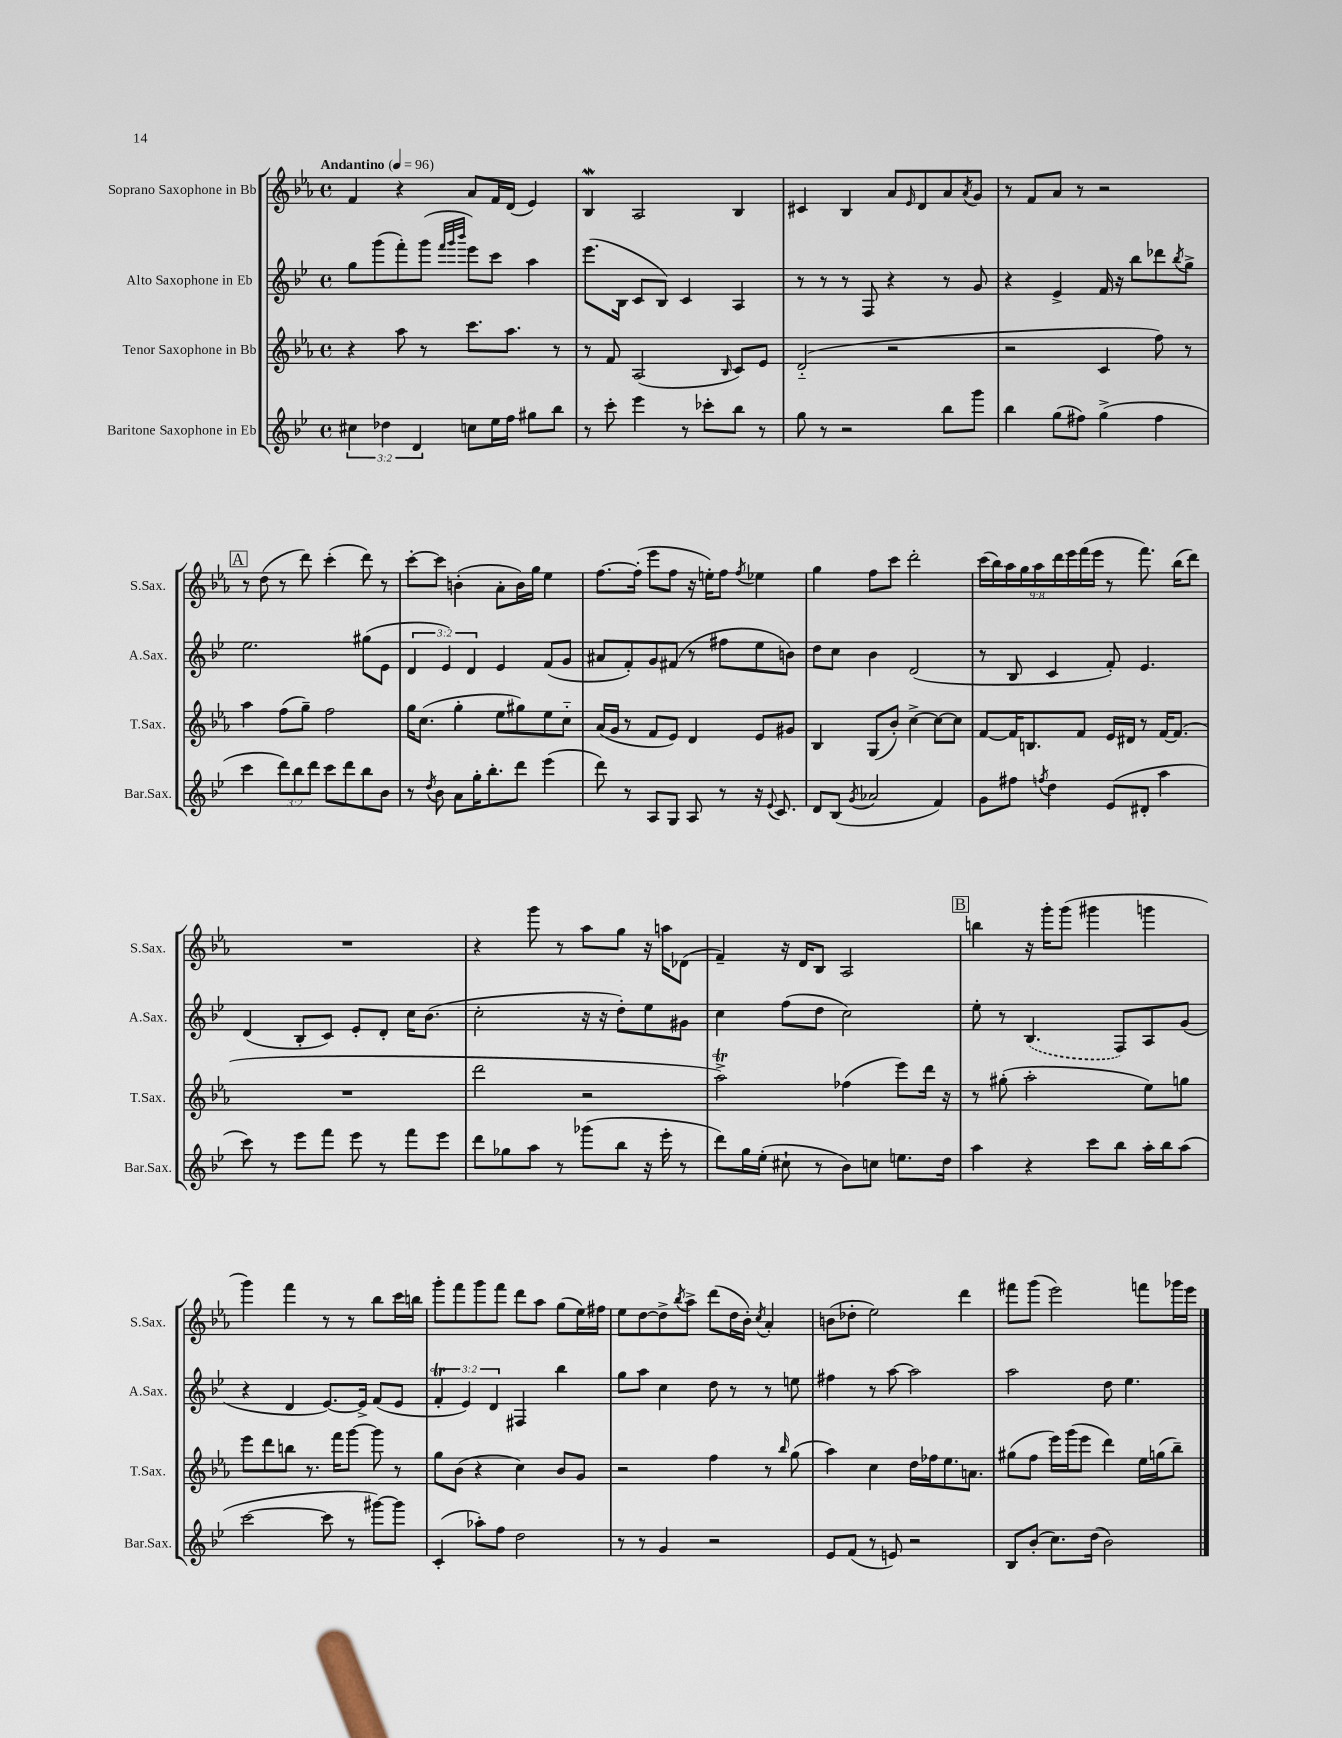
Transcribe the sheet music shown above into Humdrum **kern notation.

**kern	**kern	**kern	**kern
*part4	*part3	*part2	*part1
*staff4	*staff3	*staff2	*staff1
*I"Baritone Saxophone in Eb	*I"Tenor Saxophone in Bb	*I"Alto Saxophone in Eb	*I"Soprano Saxophone in Bb
*I'Bar.Sax.	*I'T.Sax.	*I'A.Sax.	*I'S.Sax.
*clefG2	*clefG2	*clefG2	*clefG2
*k[b-e-]	*k[b-e-a-]	*k[b-e-]	*k[b-e-a-]
*M4/4	*M4/4	*M4/4	*M4/4
*met(c)	*met(c)	*met(c)	*met(c)
*MM96	*MM96	*MM96	*MM96
=1	=1	=1	=1
!	!	!	!LO:TX:a:B:t=Andantino
6cc#X\	4r	8gg\L	4f/
.	.	(8ggg\	.
6dd-X\	.	.	.
.	8aa-\	8fff'\)	4r
6d/	.	.	.
.	8r	(8ggg\J	.
.	.	32qqfff/LLL	.
.	.	32qqggg/	.
.	.	32qqbbb-/JJJ	.
8ccn\L	8.ccc\L	8eee-\L)	8a-/L
16ee-\L	.	8ccc\J	16f/L
16ff\JJ	8.aa-\J	.	(16d/JJ
8gg#X\L	.	4aa\	4e-/)
8bb-\J	8r	.	.
=2	=2	=2	=2
8r	8r	(8.eee-\L	4B-W/
8ccc'\	8f/	.	.
.	.	16B-\Jk	.
4eee-\	(2A-/	8c/L	2A-/
.	.	8B-/J)	.
8r	.	4c/	.
8ccc-X'\L	.	.	.
.	16qqB-/	.	.
8bb-\J	8c/L)	4A/	4B-/
8r	8e-/J	.	.
=3	=3	=3	=3
8gg\	(2d/	8r	4c#X/
8r	.	8r	.
2r	.	8r	4B-/
.	.	8F/	.
.	2r	4r	8a-/L
.	.	.	16qqe-/
.	.	.	8d/
8bb-\L	.	8r	8a-/
.	.	.	8qa-/
8ggg\J	.	8g/	8g/J
=4	=4	=4	=4
4bb-\	2r	4r	8r
.	.	.	8f/L
(8gg\L	.	4e-^/	8a-/J
8ff#X\J)	.	.	8r
(4gg^\	4c/	16f/	2r
.	.	16r	.
.	.	8bb-\L	.
4ff#\	8ff\)	8ddd-X\	.
.	.	8qbb-/	.
.	8r	8gg^\J	.
!!LO:LB:g=z
!!LO:REH:place=s1:t=A
=5	=5	=5	=5
4ccc\	4aa-\	2.ee-\	8r
.	.	.	(8dd\
12ddd\L)	(8ff\L	.	8r
12bb-\	.	.	.
.	8gg~\J)	.	8ddd\)
12ddd\J	.	.	.
8ccc\L	2ff\	.	(4ccc'\
8ddd\	.	.	.
8bb-\	.	(8gg#X\L	8ddd\)
8b-\J	.	8e-\J	8r
=6	=6	=6	=6
8r	16gg\KL	6d/	[8ccc'\L
.	(8.cc\J	.	.
8qdd/	.	.	.
8b-\	.	.	8ccc\J]
.	.	6e-/)	.
8a\L	4gg'\	.	(4bn'\
.	.	6d/	.
16gg'\K	.	.	.
8.bb-'\	.	.	.
.	8ee-\L	4e-/	8a-'\L
8ddd\J	8gg#X\)	.	16b\L)
.	.	.	16gg\JJ
(4eee-\	8ee-\	(8f/L	4ee-\
.	8cc\J	8g/J	.
=7	=7	=7	=7
8ddd\)	(16a-/LL	8a#X/L	[8.ff\L
.	16g/JJ	.	.
8r	8r	8f'/)	.
.	.	.	(16ff'\Jk]
8A/L	8f/L	8g/	8eee-\L
8G/J	8e-/J)	(8f#X/J	8ff\J
8A/	4d/	8r	16r
.	.	.	16een'\KL)
8r	.	8ff#X\L	8ff\J
.	.	.	8qff/
16r	8e-/L	8ee-\	4ee-X\
8qqe-/	.	.	.
8.c/	.	.	.
.	8g#X/J	8bn\J)	.
=8	=8	=8	=8
8d/L	4B-/	8dd\L	4gg\
(8B-/J	.	8cc\J	.
8qg/	.	.	.
2a-X/	(8G/L	4b-\	8ff\L
.	8b-'/J)	.	8ccc\J
.	[4cc^\	(2d/	2ddd'\
4f/)	8cc\L_	.	.
.	8cc\J]	.	.
=9	=9	=9	=9
8g\L	[8f/L	8r	(18ccc\LL
.	.	.	18bb-\)
.	.	.	18aa-\
8ff#X\J	16f/K]	8B-/	.
.	.	.	18gg\
.	8.Bn/	.	.
.	.	.	18aa-\
8qffn/	.	.	.
4dd\	.	4c/	.
.	.	.	18ddd\
.	.	.	18eee-\
.	8f/J	.	.
.	.	.	(18fff\
.	.	.	18eee-\JJ
(8e-/L	16e-/LL	8f'/)	8r
.	16d#X/JJ	.	.
8d#X'/J	8r	4.e-/	8.fff\)
4aa\	[16f/KL	.	.
.	(8.f/J]	.	(16bb-\KL
.	.	.	8ddd\J)
!!LO:LB:g=z
=10	=10	=10	=10
8ccc\)	1r	(4d/	1r
8r	.	.	.
8eee-\L	.	8B-'/L	.
8fff\J	.	8c/J)	.
8eee-\	.	8e-'/L	.
8r	.	8d'/J	.
8fff\L	.	16cc\KL	.
.	.	(8.b-\J	.
8eee-\J	.	.	.
=11	=11	=11	=11
8ddd\L	2ddd\	2cc'\	4r
8gg-X\	.	.	.
8aa\J	.	.	8ggg\
8r	.	.	8r
(8ggg-X\L	2r	16r	8aa-\L
.	.	16r	.
8bb-\J	.	8dd'\L)	8gg\J
16r	.	8ee-\	16r
16eee-'\	.	.	16aan\KL
8r	.	8g#X\J	(8d-X\J
=12	=12	=12	=12
8ddd\L)	2aa-T^\)	4cc\	4f~/)
16gg\L	.	.	.
(16ee-'\JJ	.	.	.
8cc#X`\	.	(8ff\L	16r
.	.	.	16d/KL
8r	.	8dd\J	8B-/J
8b-\L)	(4ff-X\	2cc\)	2A-/
8ccn\J	.	.	.
8.een\L	8eee-\L)	.	.
.	16ddd\Jk	.	.
16dd\Jk	16r	.	.
!!LO:REH:place=s1:t=B
=13	=13	=13	=13
4aa\	8r	8ee-'\	4bbn\
.	(8gg#X'\	8r	.
4r	2aa-'\	(4.B-/	16r
.	.	.	16ggg'\KL
.	.	.	(8ggg\J
8ccc\L	.	.	4ggg#X\
8bb-\J	.	8F/L)	.
16aa'\LL	8ee-\L)	8A/	4gggn\
16bb-\J	.	.	.
(8aa\J	8ggn\J	(8g/J	.
!!LO:LB:g=z
=14	=14	=14	=14
[2ccc\	8eee-\L	4r	4ggg\)
.	8ddd\	.	.
.	8bbn\J	4d/	4fff\
.	8.r	.	.
8ccc\]	.	[8.e-/L)	8r
.	16fff\KL	.	.
8r	[8ggg\J	.	8r
.	.	16e-^/Jk]	.
[8ggg#X\L)	8ggg\]	(8f/L	8bb-\L
8ggg#\J]	8r	8e-/J	16ccc\L
.	.	.	16bbn\JJ
=15	=15	=15	=15
(4c'/	8gg\L	6fT'/	8ggg'\L
.	(8b-\J	.	8fff\
.	.	6e-/)	.
8aa-X'\L)	4r	.	8ggg\
.	.	6d/	.
8ff\J	.	.	8fff\J
2dd\	4cc\)	4F#X/	8ddd\L
.	.	.	8aa-\J
.	8b-/L	4bb-\	(8gg\L
.	8g/J	.	16ee-\L)
.	.	.	16ff#X\JJ
=16	=16	=16	=16
8r	2r	8gg\L	8ee-\L
8r	.	8aa\J	[8dd\
4g/	.	4cc\	8dd^\]
.	.	.	8qbb-/
.	.	.	8aa-^\J
2r	4ff\	8dd\	(8ddd\L
.	.	8r	16dd\L
.	.	.	16b-'\JJ)
.	.	.	8qcc/
.	8r	8r	4a-'/
.	16qqbb-/	.	.
.	(8gg\	8een\	.
=17	=17	=17	=17
8e-/L	4aa-\)	4ff#X\	(8bn\L
(8f/J	.	.	8dd-X'\J
8r	4cc\	8r	2ee-\)
8en/)	.	[8aa\	.
2r	16dd\LL	2aa\]	.
.	16ff-X\J	.	.
.	8.ee-\	.	.
.	.	.	4ddd\
.	8.an\J	.	.
=18	=18	=18	=18
8B-/L	(8gg#X\L	2aa\	8fff#X\L
(8b-'/J	8ff\J	.	(8ggg\J
8.cc\L)	16eee-\LL)	.	2eee-\)
.	(16ggg\J	.	.
.	8eee-\J	.	.
(16dd\Jk	.	.	.
2b-\)	4ddd\)	8dd\	.
.	.	4.ee-\	.
.	16ee-\LL	.	8fffn\L
.	(16ggn\J	.	.
.	8bb-~\J)	.	16ggg-X\L
.	.	.	16eee-\JJ
==	==	==	==
*-	*-	*-	*-
